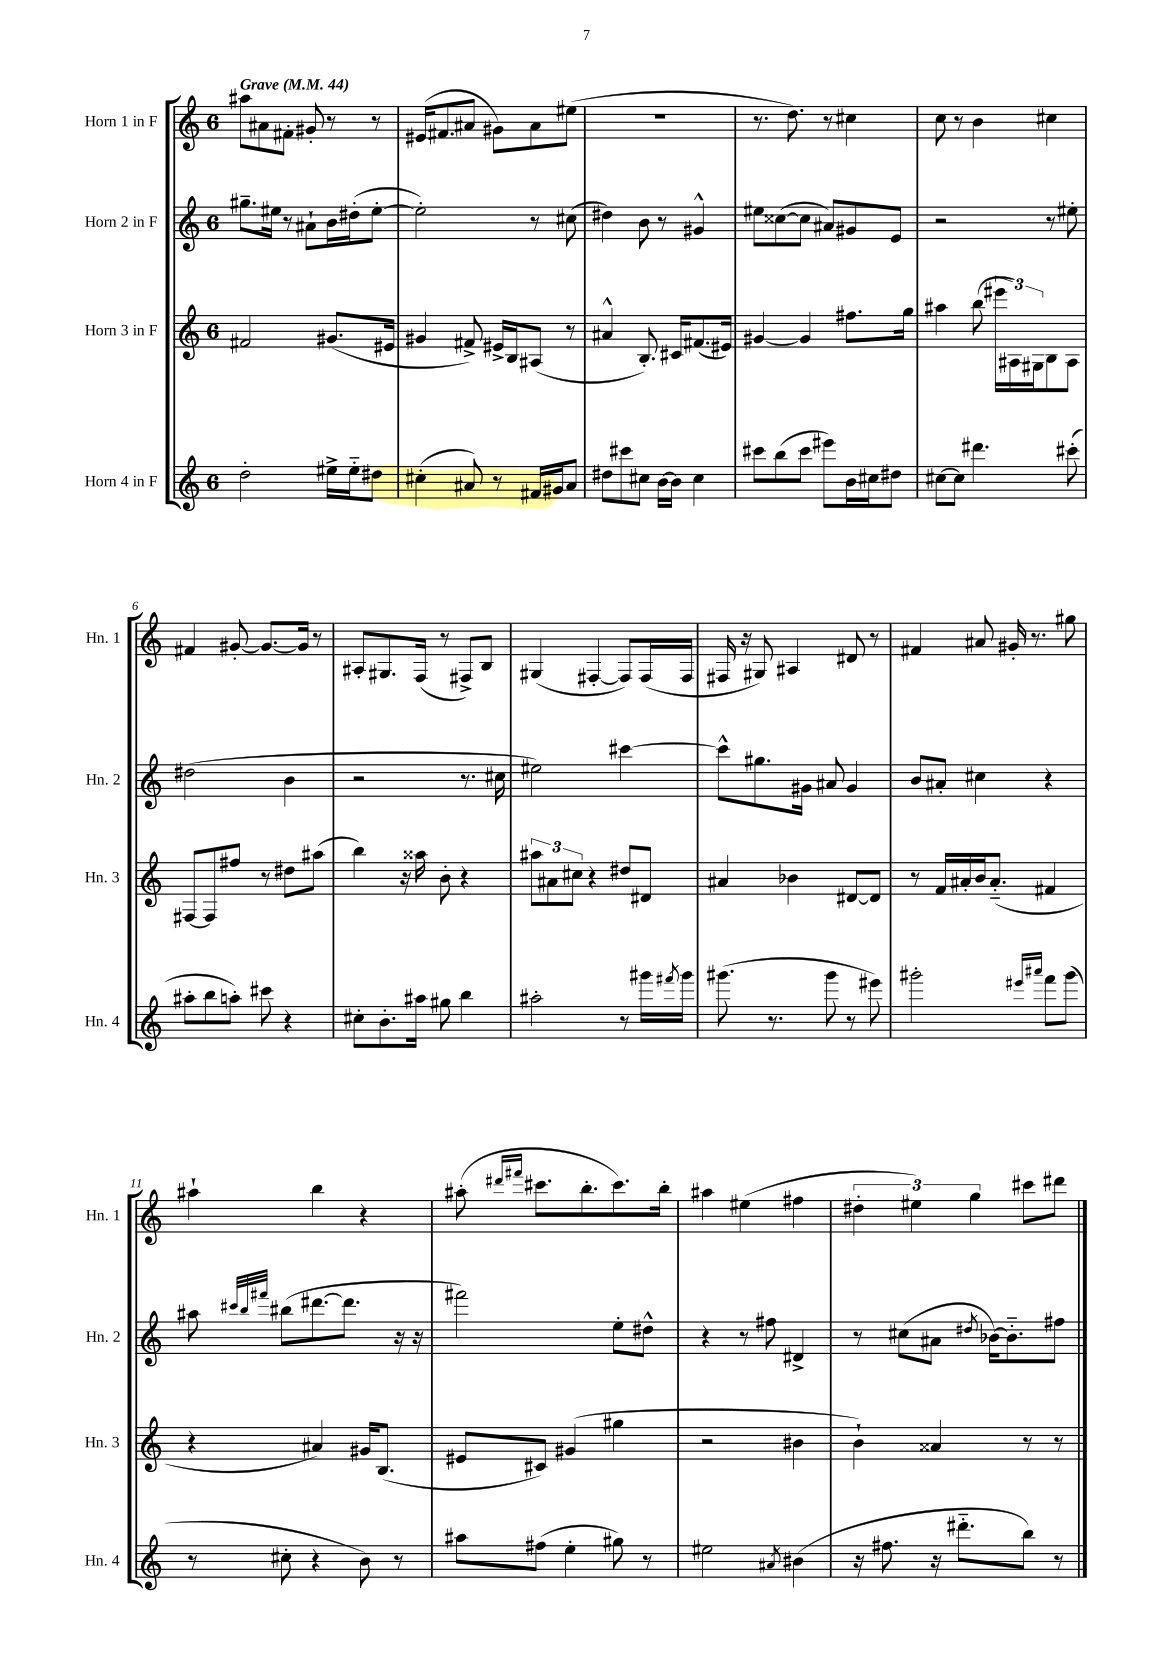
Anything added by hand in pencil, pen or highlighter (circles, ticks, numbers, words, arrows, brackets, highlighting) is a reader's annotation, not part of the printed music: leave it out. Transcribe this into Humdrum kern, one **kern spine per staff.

**kern	**kern	**kern	**kern
*staff4	*staff3	*staff2	*staff1
*clefG2	*clefG2	*clefG2	*clefG2
*k[]	*k[]	*k[]	*k[]
*M6/8	*M6/8	*M6/8	*M6/8
*MM44	*MM44	*MM44	*MM44
2dd'	2f#	8.gg#~	8aa#
.	.	.	8a#
.	.	16ee#	.
.	.	8r	8f#'
.	.	8a#`	8g#'
16ee#^	(8.g#	16b	8r
16ee#'~	.	(16dd#'	.
8dd#	.	[8ee#'	8r
.	16e#	.	.
=	=	=	=
(4cc#'	4g#	2ee#'])	(16e#
.	.	.	8.f#
8a#)	8f#^)	.	8a#
8r	16e#^	.	8g#)
.	16B	.	.
16f#	(8A#	8r	8a#
16g#	.	.	.
8a#	8r	(8cc#	(8ee#
=	=	=	=
8dd#	4a#^^	4dd#)	2.r
8ccc#	.	.	.
8cc#	8.B')	8b	.
[16b	.	8r	.
16b]	16c#	.	.
4cc#	(8.f#	4g#^^	.
.	16e#)	.	.
=	=	=	=
8ccc#	[4g#	8ee#	8.r
(8bb	.	([8cc##	.
.	.	.	8.dd)
8ccc#	4g#]	8cc##]	.
8eee#)	.	8a#)	8r
16b	8.ff#	8g#	4cc#
16cc#	.	.	.
8dd#	.	8e	.
.	16gg	.	.
=	=	=	=
[8cc#	4aa#	2r	8cc
8cc#]	.	.	8r
4.ddd#	(8bb	.	4b
.	24eee#	.	.
.	24A#)	.	.
.	24G#	.	.
.	8B	8r	4cc#
(8ccc#'	8A#	8ee#'	.
=	=	=	=
8aa#'	[8F#	(2dd#	4f#
8bb	8F#]	.	.
8aa')	8ff#	.	[8g#'
8ccc#	8r	.	8.g#_
4r	8dd#	4b	.
.	.	.	16g#]
.	(8aa#	.	8r
=	=	=	=
8cc#'	4bb)	2r	8A#'
8.b'	.	.	8.G#
.	16r	.	.
16aa#	16aa##	.	(16F
8gg#	8b'	.	8r
4bb	4r	8.r	8F#^)
.	.	.	8B
.	.	16cc#	.
=	=	=	=
2aa#'	12aa#	2ee#)	(4G#
.	12a#	.	.
.	12cc#	.	.
.	4r	.	[4F#'
8r	8dd#	[4ccc#	8F#])
16ggg#	8d#	.	(16F#
8qfff#	.	.	.
16ggg#	.	.	16F#
=	=	=	=
(8.ggg#	4a#	8ccc#^^]	16F#
.	.	.	16r
.	.	8.gg#	8G#)
8.r	.	.	.
.	4b-	.	4A#
.	.	16g#	.
8ggg#	.	8a#	.
8r	[8d#	4g#	8d#
8eee#)	8d#]	.	8r
=	=	=	=
2ggg#'	8r	8b	4f#
.	16f	8a#'	.
.	16a#'	.	.
.	16b	4cc#	8a#
.	(8.a#'~	.	.
.	.	.	16g#'
.	.	.	8.r
16qqeee#	.	.	.
16qqaaa#	.	.	.
8fff	4f#	4r	.
(8ggg#	.	.	8gg#
=	=	=	=
8r	4r	8aa#	4aa#`
.	.	32qqccc#	.
.	.	32qqbb	.
.	.	32qqfff#	.
8cc#'	.	(8bb#	.
4r	4a#)	[8.ddd#	4bb
.	.	8.ddd#]	.
8b)	16g#	.	4r
.	(8.B	.	.
8r	.	16r	.
.	.	16r	.
=	=	=	=
8aa#	8e#	2fff#)	(8aa#'
.	.	.	16qqddd#
.	.	.	16qqfff#
(8ff#	8c#)	.	8.ccc#
4ee'	(4g#	.	.
.	.	.	8.bb'
8gg#)	4gg#	8ee'	8.ccc#)
8r	.	8dd#^^	.
.	.	.	16bb'
=	=	=	=
2ee#	2r	4r	4aa#
.	.	8r	(4ee#
.	.	8ff#	.
8qa#	.	.	.
(4b#	4b#	4d#^	4ff#
=	=	=	=
16r	4b`)	8r	6dd#'
8.ff#	.	.	.
.	.	(8cc#	.
.	.	.	6ee#)
16r	4a##	8a#	.
8.ddd#'~	.	.	.
.	.	.	6gg
.	.	8qdd#	.
.	.	[16b-)	.
.	.	8.b-'~]	.
8bb)	8r	.	8ccc#
8r	8r	8ff#	8ddd#
==	==	==	==
*-	*-	*-	*-
